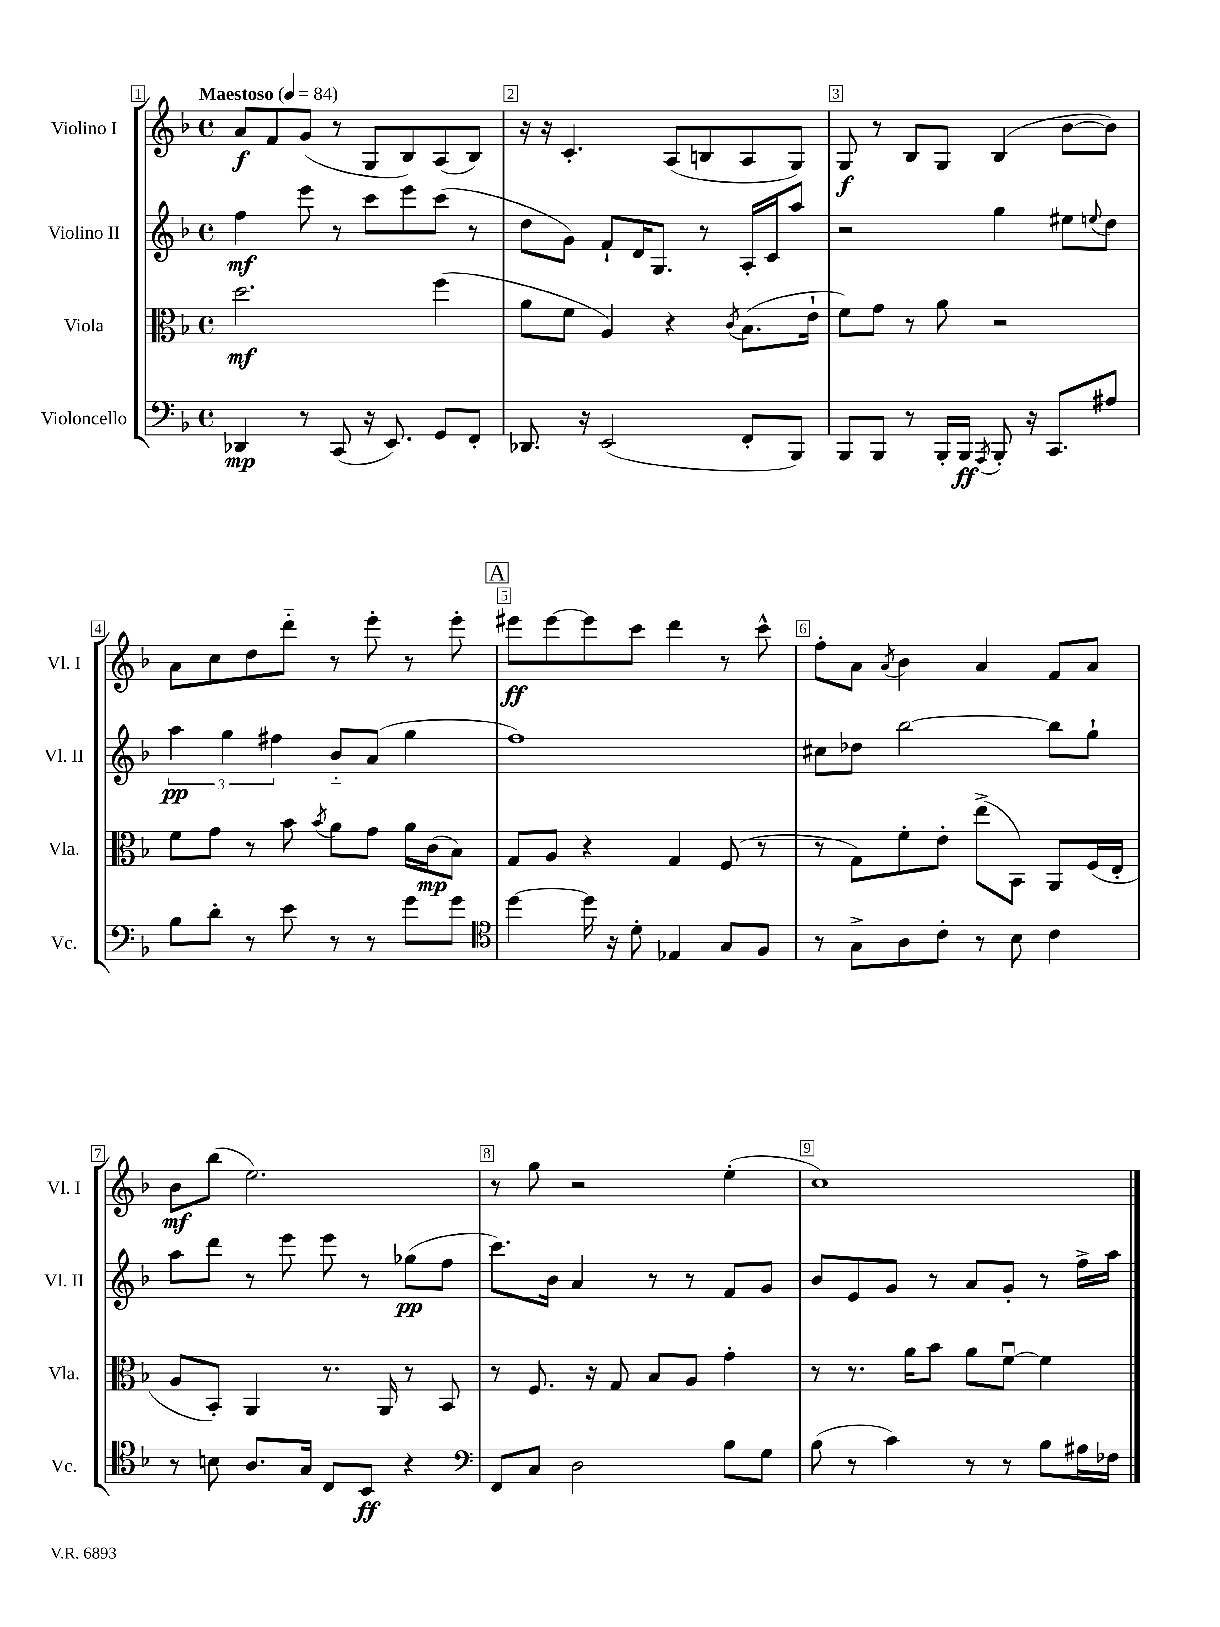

**kern	**dynam	**kern	**dynam	**kern	**dynam	**kern	**dynam
*part4	*part4	*part3	*part3	*part2	*part2	*part1	*part1
*staff4	*staff4	*staff3	*staff3	*staff2	*staff2	*staff1	*staff1
*I"Violoncello	*	*I"Viola	*	*I"Violino II	*	*I"Violino I	*
*I'Vc.	*	*I'Vla.	*	*I'Vl. II	*	*I'Vl. I	*
*clefF4	*	*clefC3	*	*clefG2	*	*clefG2	*
*k[b-]	*	*k[b-]	*	*k[b-]	*	*k[b-]	*
*M4/4	*	*M4/4	*	*M4/4	*	*M4/4	*
*met(c)	*	*met(c)	*	*met(c)	*	*met(c)	*
*MM84	*	*MM84	*	*MM84	*	*MM84	*
=1	=1	=1	=1	=1	=1	=1	=1
!	!	!	!	!	!	!LO:TX:a:B:t=Maestoso	!
4DD-X/	mp	2.dd\	mf	4ff\	mf	8a/L	f
.	.	.	.	.	.	8f/	.
8r	.	.	.	8eee\	.	(8g/J	.
(8CC/	.	.	.	8r	.	8r	.
16r	.	.	.	8ccc\L	.	8G/L	.
8.EE/)	.	.	.	.	.	.	.
.	.	.	.	8eee\	.	8B-/)	.
8GG/L	.	(4ff\	.	(8ccc\J	.	(8A/	.
8FF'/J	.	.	.	8r	.	8B-/J)	.
=2	=2	=2	=2	=2	=2	=2	=2
8.DD-X/	.	8a\L	.	8dd\L	.	16r	.
.	.	.	.	.	.	16r	.
.	.	8f\J	.	8g\J)	.	4.c'/	.
16r	.	.	.	.	.	.	.
(2EE/	.	4A/)	.	8f`/L	.	.	.
.	.	.	.	16d/K	.	.	.
.	.	.	.	8.G/J	.	.	.
.	.	4r	.	.	.	(8A/L	.
.	.	.	.	8r	.	8Bn/	.
.	.	8qc/	.	.	.	.	.
8FF'/L	.	(8.B-\L	.	16A'/LL	.	8A/	.
.	.	.	.	16c/J	.	.	.
8BBB-/J)	.	.	.	8aa/J	.	8G/J)	.
.	.	16e`\Jk	.	.	.	.	.
=3	=3	=3	=3	=3	=3	=3	=3
8BBB-/L	.	8f\L)	.	2r	.	8G/	f
8BBB-/J	.	8g\J	.	.	.	8r	.
8r	.	8r	.	.	.	8B-/L	.
16BBB-'/LL	.	8a\	.	.	.	8G/J	.
16BBB-/JJ	ff	.	.	.	.	.	.
8qAAA/	.	.	.	.	.	.	.
8BBB-'/	.	2r	.	4gg\	.	(4B-/	.
16r	.	.	.	.	.	.	.
8.CC/L	.	.	.	.	.	.	.
.	.	.	.	8ee#X\L	.	[8b-\L	.
.	.	.	.	8qqeen/	.	.	.
8A#X/J	.	.	.	8dd\J	.	8b-\J])	.
!!LO:LB:g=z
=4	=4	=4	=4	=4	=4	=4	=4
8B-\L	.	8f\L	.	6aa\	pp	8a\L	.
8d'\J	.	8g\J	.	.	.	8cc\	.
.	.	.	.	6gg\	.	.	.
8r	.	8r	.	.	.	8dd\	.
.	.	.	.	6ff#X\	.	.	.
8e\	.	8b-\	.	.	.	8ddd\J	.
.	.	8qb-/	.	.	.	.	.
8r	.	8a\L	.	8b-/L	.	8r	.
8r	.	8g\J	.	(8a/J	.	8eee'\	.
8g\L	.	16a\LL	.	4gg\	.	8r	.
.	.	(16c\J	mp	.	.	.	.
8g\J	.	8B-\J)	.	.	.	8eee'\	.
!!LO:REH:place=s1:t=A
=5	=5	=5	=5	=5	=5	=5	=5
*clefC4	*	*	*	*	*	*	*
[4dd\	.	8G/L	.	1ff)	.	8eee#X\L	ff
.	.	8A/J	.	.	.	[8eee#\	.
16dd\]	.	4r	.	.	.	8eee#\]	.
16r	.	.	.	.	.	.	.
8d'\	.	.	.	.	.	8ccc\J	.
4E-X/	.	4G/	.	.	.	4ddd\	.
8G/L	.	(8F/	.	.	.	8r	.
8F/J	.	8r	.	.	.	8ccc^^\	.
=6	=6	=6	=6	=6	=6	=6	=6
8r	.	8r	.	8cc#X\L	.	8ff'\L	.
8G^\L	.	8G\L)	.	8dd-X\J	.	8a\J	.
.	.	.	.	.	.	8qa/	.
8A\	.	8f'\	.	[2bb-\	.	4b-\	.
8c'\J	.	8e'\J	.	.	.	.	.
8r	.	(8ee^\L	.	.	.	4a/	.
8B-\	.	8BB-\J)	.	.	.	.	.
4c\	.	8AA/L	.	8bb-\L]	.	8f/L	.
.	.	(16F/L	.	8gg`\J	.	8a/J	.
.	.	16E'/JJ	.	.	.	.	.
!!LO:LB:g=z
=7	=7	=7	=7	=7	=7	=7	=7
8r	.	8A/L	.	8aa\L	.	8b-\L	mf
8Bn\	.	8BB-'/J)	.	8ddd\J	.	(8bb-\J	.
8.A/L	.	4AA/	.	8r	.	2.ee\)	.
.	.	.	.	8eee\	.	.	.
16G/Jk	.	.	.	.	.	.	.
8C/L	.	8.r	.	8eee\	.	.	.
8BB-/J	ff	.	.	8r	.	.	.
.	.	16AA/	.	.	.	.	.
4r	.	8r	.	(8gg-X\L	pp	.	.
.	.	8BB-/	.	8ff\J	.	.	.
=8	=8	=8	=8	=8	=8	=8	=8
*clefF4	*	*	*	*	*	*	*
8FF/L	.	8r	.	8.ccc\L)	.	8r	.
8C/J	.	8.F/	.	.	.	8gg\	.
.	.	.	.	16b-\Jk	.	.	.
2D\	.	.	.	4a/	.	2r	.
.	.	16r	.	.	.	.	.
.	.	8G/	.	.	.	.	.
.	.	8B-/L	.	8r	.	.	.
.	.	8A/J	.	8r	.	.	.
8B-\L	.	4g'\	.	8f/L	.	(4ee'\	.
8G\J	.	.	.	8g/J	.	.	.
=9	=9	=9	=9	=9	=9	=9	=9
(8B-\	.	8r	.	8b-/L	.	1cc)	.
8r	.	8.r	.	8e/	.	.	.
4c\)	.	.	.	8g/J	.	.	.
.	.	16a\KL	.	.	.	.	.
.	.	8b-\J	.	8r	.	.	.
8r	.	8a\L	.	8a/L	.	.	.
8r	.	[8fu\J	.	8g'/J	.	.	.
8B-\L	.	4f\]	.	8r	.	.	.
16A#X\L	.	.	.	16ff^\LL	.	.	.
16F-X\JJ	.	.	.	16aa\JJ	.	.	.
==	==	==	==	==	==	==	==
*-	*-	*-	*-	*-	*-	*-	*-
